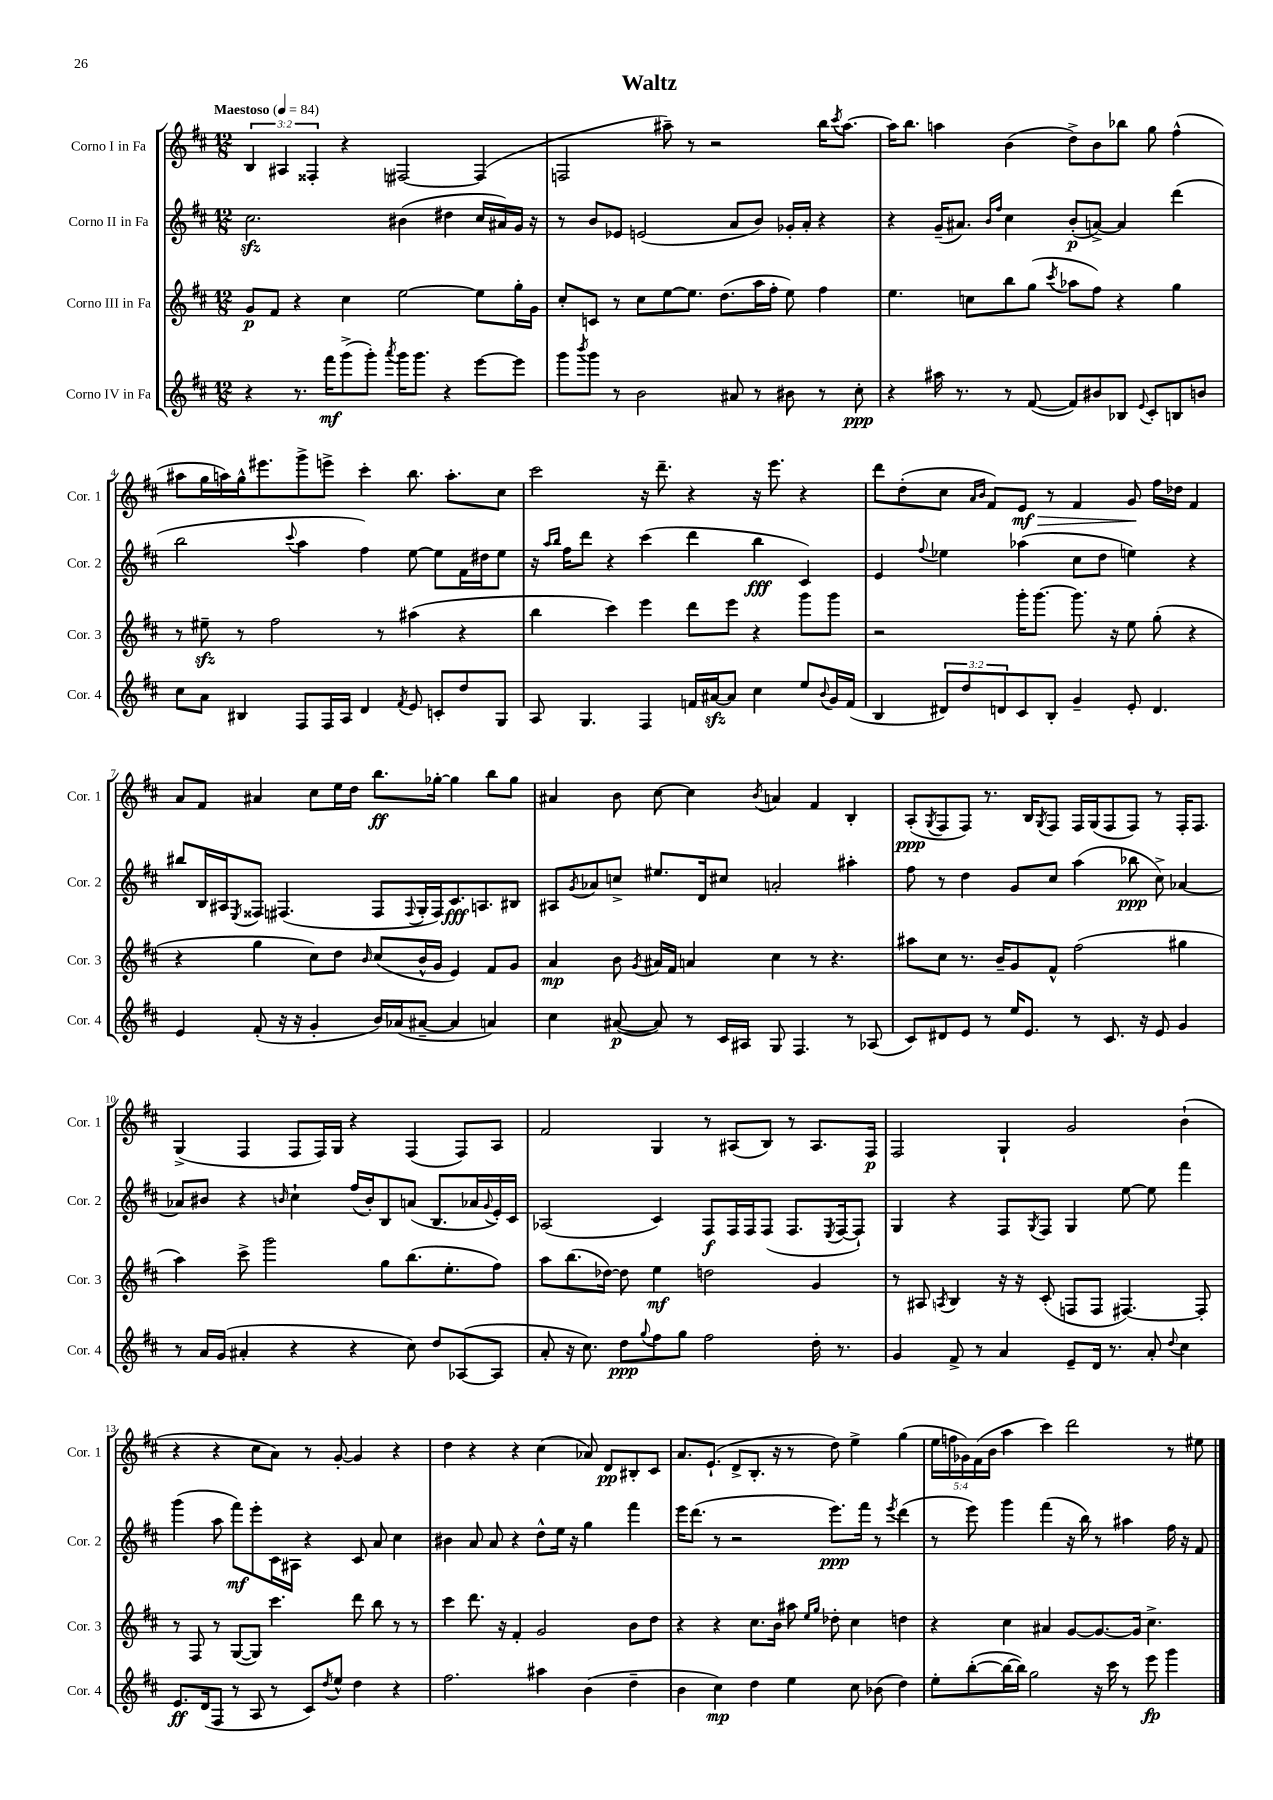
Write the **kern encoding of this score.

**kern	**dynam	**kern	**dynam	**kern	**dynam	**kern	**dynam
*part4	*part4	*part3	*part3	*part2	*part2	*part1	*part1
*staff4	*staff4	*staff3	*staff3	*staff2	*staff2	*staff1	*staff1
*I"Corno IV in Fa	*	*I"Corno III in Fa	*	*I"Corno II in Fa	*	*I"Corno I in Fa	*
*I'Cor. 4	*	*I'Cor. 3	*	*I'Cor. 2	*	*I'Cor. 1	*
*clefG2	*	*clefG2	*	*clefG2	*	*clefG2	*
*k[f#c#]	*	*k[f#c#]	*	*k[f#c#]	*	*k[f#c#]	*
*M12/8	*	*M12/8	*	*M12/8	*	*M12/8	*
*MM84	*	*MM84	*	*MM84	*	*MM84	*
=1	=1	=1	=1	=1	=1	=1	=1
!	!	!	!	!	!	!LO:TX:a:B:t=Maestoso	!
4r	.	8g/L	p	2.cc#zz\	.	6B/	.
.	.	8f#/J	.	.	.	.	.
.	.	.	.	.	.	6A#X/	.
8.r	.	4r	.	.	.	.	.
.	.	.	.	.	.	6F##X'/	.
16fff#\KL	mf	.	.	.	.	.	.
(8ggg^\	.	4cc#\	.	.	.	4r	.
8ggg'\J)	.	.	.	.	.	.	.
8qaaa/	.	.	.	.	.	.	.
16ggg\KL	.	[2ee\	.	(4b#X\	.	[2F#X/	.
8.ggg\J	.	.	.	.	.	.	.
4r	.	.	.	4dd#X\	.	.	.
[8eee\L	.	8ee\L]	.	16cc#/LL	.	(4F#/]	.
.	.	.	.	16a#X/)	.	.	.
8eee\J]	.	16gg'\L	.	16g/JJ	.	.	.
.	.	16g\JJ	.	16r	.	.	.
=2	=2	=2	=2	=2	=2	=2	=2
8ggg\L	.	8cc#'/L	.	8r	.	2Fn/	.
8qbbb/	.	.	.	.	.	.	.
8ggg\J	.	8cn/J	.	8b/L	.	.	.
8r	.	8r	.	8e-X/J	.	.	.
2b\	.	8cc#\L	.	(2en/	.	.	.
.	.	[8ee\	.	.	.	8aa#X~\)	.
.	.	8.ee\J]	.	.	.	8r	.
.	.	.	.	.	.	2r	.
.	.	(8.dd\L	.	.	.	.	.
8a#X/	.	.	.	8a/L	.	.	.
8r	.	16aa\L	.	8b/J)	.	.	.
.	.	16ff#'\JJ	.	.	.	.	.
8b#X\	.	8ee\)	.	16g-X'/LL	.	.	.
.	.	.	.	16a'/JJ	.	.	.
8r	.	4ff#\	.	4r	.	16bb\KL	.
.	.	.	.	.	.	8qccc#/	.
.	.	.	.	.	.	[8.aa#\J	.
8cc#'\	ppp	.	.	.	.	.	.
=3	=3	=3	=3	=3	=3	=3	=3
4r	.	4.ee\	.	4r	.	16aa#\KL]	.
.	.	.	.	.	.	8.bb\J	.
16aa#X\	.	.	.	(16g~/KL	.	4aan\	.
8.r	.	.	.	8.a#X/J)	.	.	.
.	.	8ccn\L	.	.	.	.	.
.	.	.	.	16qqb/LL	.	.	.
.	.	.	.	16qqff#/JJ	.	.	.
8r	.	8bb\	.	4cc#\	.	(4b\	.
([8f#/	.	(8gg\J	.	.	.	.	.
.	.	8qccc#/	.	.	.	.	.
8f#/L])	.	8aa-X\L	.	(8b'/L	p	8dd^\L)	.
8b#X/	.	8ff#\J)	.	[8an^/J)	.	8b\	.
8B-X/J	.	4r	.	4a/]	.	8bb-X\J	.
8qqe/	.	.	.	.	.	.	.
8c#'/L	.	.	.	.	.	8gg\	.
8Bn/	.	4gg\	.	(4ddd\	.	(4ff#^^\	.
8bn/J	.	.	.	.	.	.	.
!!LO:LB:g=z
=4	=4	=4	=4	=4	=4	=4	=4
8cc#\L	.	8r	.	2bb\	.	8aa#X\L	.
8a\J	.	8ee#Xzz~\	.	.	.	16gg\L	.
.	.	.	.	.	.	16aan\)	.
4B#X/	.	8r	.	.	.	16gg^^\J	.
.	.	.	.	.	.	8.eee#X\	.
.	.	2ff#\	.	.	.	.	.
.	.	.	.	8qqccc#/	.	.	.
8F#/L	.	.	.	4aa\	.	8ggg^\	.
16F#/L	.	.	.	.	.	8eeen^\J	.
16A/JJ	.	.	.	.	.	.	.
4d/	.	.	.	4ff#\)	.	4ccc#'\	.
.	.	8r	.	.	.	.	.
8qf#/	.	.	.	.	.	.	.
8e/	.	(4aa#X\	.	[8ee\	.	8.bb\	.
8cn'/L	.	.	.	8ee\L]	.	.	.
.	.	.	.	.	.	8.aa'\L	.
8dd/	.	4r	.	16f#\L	.	.	.
.	.	.	.	16dd#X\J	.	.	.
8G/J	.	.	.	8ee\J	.	8cc#\J	.
=5	=5	=5	=5	=5	=5	=5	=5
8A/	.	4bb\	.	16r	.	2ccc#\	.
.	.	.	.	16qqaa/LL	.	.	.
.	.	.	.	16qqbb/JJ	.	.	.
.	.	.	.	16ff#\KL	.	.	.
4.G/	.	.	.	8ddd\J	.	.	.
.	.	4ccc#\)	.	4r	.	.	.
4F#/	.	4eee\	.	(4ccc#\	.	16r	.
.	.	.	.	.	.	8.ddd~\	.
16fn/LL	.	8ddd\L	.	4ddd\	.	4r	.
[16a#Xzz/J	.	.	.	.	.	.	.
8a#/J]	.	8eee\J	.	.	.	.	.
4cc#\	.	4r	.	4bb\	fff	16r	.
.	.	.	.	.	.	8.eee\	.
8ee/L	.	8ggg\L	.	4c#/)	.	4r	.
8qqb/	.	.	.	.	.	.	.
16g/L	.	8ggg\J	.	.	.	.	.
(16f/JJ	.	.	.	.	.	.	.
=6	=6	=6	=6	=6	=6	=6	=6
4B/	.	2r	.	4e/	.	8ddd\L	.
.	.	.	.	.	.	(8dd'\	.
.	.	.	.	8qqff#/	.	.	.
12d#X/L)	.	.	.	4ee-X\	.	8cc#\J	.
12dd/	.	.	.	.	.	.	.
.	.	.	.	.	.	16qqa/LL	.
.	.	.	.	.	.	16qqb/JJ	.
.	.	.	.	.	.	8f#/L)	.
12dn/	.	.	.	.	.	.	.
!	!	!	!	!	!	!	!LO:HP:b
8c#/	.	16ggg'\KL	.	(4aa-X\	.	8e/J	> mf
.	.	[8.ggg\J	.	.	.	.	.
8B'/J	.	.	.	.	.	8r	.
4g~/	.	8.ggg\]	.	8cc#\L	.	4f#/	.
.	.	.	.	8dd\J	.	.	.
.	.	16r	.	.	.	.	.
8e'/	.	8ee\	.	4een\)	.	8g/	.
4.d/	.	(8gg'\	.	.	.	16ff#\LL	]
.	.	.	.	.	.	16dd-X\JJ	.
.	.	4r	.	4r	.	4f#/	.
!!LO:LB:g=z
=7	=7	=7	=7	=7	=7	=7	=7
4e/	.	4r	.	8bb#X/L	.	8a/L	.
.	.	.	.	16B/L	.	8f#/J	.
.	.	.	.	16A#X/J	.	.	.
.	.	.	.	8qE/	.	.	.
(8f#'/	.	4gg\	.	8F##X/J	.	4a#X/	.
16r	.	.	.	(4.F#X/	.	.	.
16r	.	.	.	.	.	.	.
4g'/	.	8cc#\L)	.	.	.	8cc#\L	.
.	.	8dd\J	.	.	.	16ee\L	.
.	.	.	.	.	.	16dd\JJ	.
.	.	16qqb/	.	.	.	.	.
16b/LL)	.	(8cc#/L	.	8F#/L	.	8.bb\L	ff
(16a-X/J	.	.	.	.	.	.	.
.	.	.	.	8qqF#/	.	.	.
[8a#X~/J	.	16b^^/L	.	16G'/L	.	.	.
.	.	16g/JJ	.	16F#/J)	.	[16gg-X'\Jk	.
4a#/]	.	4e/)	.	8.c#/	fff	4gg-\]	.
.	.	.	.	8.An/	.	.	.
4an/)	.	8f#/L	.	.	.	8bb\L	.
.	.	8g/J	.	8B#X/J	.	8gg-\J	.
=8	=8	=8	=8	=8	=8	=8	=8
4cc#\	.	4a/	mp	8A#X/L	.	4a#X/	.
.	.	.	.	8qg/	.	.	.
.	.	.	.	8a-X/	.	.	.
([8a#X/	p	8b\	.	8ccn^/J	.	8b\	.
.	.	8qg/	.	.	.	.	.
8a#/])	.	16a#X/LL	.	8.ee#X/L	.	[8cc#\	.
.	.	16f#/JJ	.	.	.	.	.
8r	.	4an/	.	.	.	4cc#\]	.
.	.	.	.	16d/k	.	.	.
16c#/LL	.	.	.	8cc#X/J	.	.	.
16A#X/JJ	.	.	.	.	.	.	.
.	.	.	.	.	.	8qb/	.
8G/	.	4cc#\	.	2an'/	.	4an/	.
4.F#/	.	.	.	.	.	.	.
.	.	8r	.	.	.	4f#/	.
.	.	4.r	.	.	.	.	.
8r	.	.	.	4aa#X'\	.	4B'/	.
(8A-X/	.	.	.	.	.	.	.
=9	=9	=9	=9	=9	=9	=9	=9
8c#/L)	.	8aa#X\L	.	8ff#\	.	(8A'/L	ppp
.	.	.	.	.	.	8qG/	.
8d#X/	.	8cc#\J	.	8r	.	8F#/	.
8e/J	.	8.r	.	4dd\	.	8F#/J)	.
8r	.	.	.	.	.	8.r	.
.	.	16b~/KL	.	.	.	.	.
16ee/KL	.	8g/	.	8g/L	.	.	.
8.e/J	.	.	.	.	.	16B/KL	.
.	.	.	.	.	.	8qG/	.
.	.	8f#^^/J	.	8cc#/J	.	8F#/J	.
8r	.	(2ff#\	.	(4aa\	.	16F#/LL	.
.	.	.	.	.	.	(16G/J	.
8.c#/	.	.	.	.	.	8F#/	.
.	.	.	.	8bb-X\	ppp	8F#/J)	.
16r	.	.	.	.	.	.	.
8e/	.	.	.	8cc#^\)	.	8r	.
4g/	.	4gg#X\	.	[4a-X/	.	16F#'/KL	.
.	.	.	.	.	.	8.F#/J	.
!!LO:LB:g=z
=10	=10	=10	=10	=10	=10	=10	=10
8r	.	4aa\)	.	8a-X/L]	.	(4G^/	.
16a/LL	.	.	.	8b#X/J	.	.	.
(16g/JJ	.	.	.	.	.	.	.
4a#X'/	.	8ccc#^\	.	4r	.	4F#/	.
.	.	2ggg\	.	.	.	.	.
.	.	.	.	16qqbn/	.	.	.
4r	.	.	.	4cc#`\	.	8F#/L	.
.	.	.	.	.	.	16F#/L)	.
.	.	.	.	.	.	16G/JJ	.
4r	.	.	.	(16ff#/LL	.	4r	.
.	.	.	.	16b'/J)	.	.	.
.	.	8gg\L	.	8B/	.	.	.
8cc#\)	.	(8.bb\	.	(8an/J	.	(4F#/	.
8dd/L	.	.	.	8.B/L	.	.	.
.	.	8.ee'\	.	.	.	.	.
([8A-X/	.	.	.	.	.	8F#/L)	.
.	.	.	.	16a-X/L	.	.	.
.	.	.	.	8qqg/	.	.	.
8A-/J]	.	8ff#\J)	.	16e'/)	.	8A/J	.
.	.	.	.	16c#/JJ	.	.	.
=11	=11	=11	=11	=11	=11	=11	=11
8a'/	.	8aa\L	.	(2A-X/	.	2f#/	.
16r	.	(8.bb\	.	.	.	.	.
8.cc#\)	.	.	.	.	.	.	.
.	.	[16dd-X\Jk)	.	.	.	.	.
8dd\L	ppp	8dd-\]	.	.	.	.	.
8qqgg/	.	.	.	.	.	.	.
8ff#\	.	4ee\	mf	4c#/)	.	4G/	.
8gg\J	.	.	.	.	.	.	.
2ff#\	.	2ddn\	.	8F#/L	f	8r	.
.	.	.	.	16F#/L	.	(8A#X/L	.
.	.	.	.	16F#/J	.	.	.
.	.	.	.	(8F#/J	.	8B/J)	.
.	.	.	.	8.F#/L	.	8r	.
16dd'\	.	4g/	.	.	.	8.A#/L	.
.	.	.	.	8qE/	.	.	.
8.r	.	.	.	[16F#/k	.	.	.
.	.	.	.	8F#`/J])	.	.	.
.	.	.	.	.	.	16F#/Jk	p
=12	=12	=12	=12	=12	=12	=12	=12
4g/	.	8r	.	4G/	.	2F#/	.
.	.	8A#X/	.	.	.	.	.
.	.	8qAn/	.	.	.	.	.
8f#^/	.	4B/	.	4r	.	.	.
8r	.	.	.	.	.	.	.
4a/	.	16r	.	8F#/L	.	4G`/	.
.	.	16r	.	.	.	.	.
.	.	.	.	8qG/	.	.	.
.	.	(8c#'/	.	8F#/J	.	.	.
8e~/L	.	8Fn/L	.	4G/	.	2g/	.
16d/Jk	.	8F/J	.	.	.	.	.
8.r	.	.	.	.	.	.	.
.	.	[4.F#X/)	.	[8ee\	.	.	.
8a'/	.	.	.	8ee\]	.	.	.
8qqdd/	.	.	.	.	.	.	.
4cc#\	.	.	.	4fff#\	.	(4b`\	.
.	.	8F#'/]	.	.	.	.	.
!!LO:LB:g=z
=13	=13	=13	=13	=13	=13	=13	=13
8.e/L	ff	8r	.	(4ggg\	.	4r	.
.	.	8F#/	.	.	.	.	.
(16d/k	.	.	.	.	.	.	.
8F#/J	.	8r	.	8aa\	.	4r	.
8r	.	([8G/L	.	8fff#\L)	mf	.	.
8A/	.	8G/J])	.	8eee'\	.	8cc#\L	.
8r	.	4.ccc#\	.	16c#\L	.	8a\J)	.
.	.	.	.	16A#X\JJ	.	.	.
8c#/L)	.	.	.	4r	.	8r	.
8qdd/	.	.	.	.	.	.	.
8ee^^/J	.	.	.	.	.	[8g'/	.
4dd\	.	8ddd\	.	8c#/	.	4g/]	.
.	.	8bb\	.	8a/	.	.	.
4r	.	8r	.	4cc#\	.	4r	.
.	.	8r	.	.	.	.	.
=14	=14	=14	=14	=14	=14	=14	=14
2.ff#\	.	4ccc#\	.	4b#X\	.	4dd\	.
.	.	8.ddd\	.	8a/	.	4r	.
.	.	.	.	8a/	.	.	.
.	.	16r	.	.	.	.	.
.	.	4f#'/	.	4r	.	4r	.
4aa#X\	.	2g/	.	8dd^^\L	.	(4cc#\	.
.	.	.	.	16ee\Jk	.	.	.
.	.	.	.	16r	.	.	.
(4b\	.	.	.	4gg\	.	8a-X/)	.
.	.	.	.	.	.	8d/L	pp
4dd~\	.	8b\L	.	4fff#\	.	8B#X'/	.
.	.	8dd\J	.	.	.	8c#/J	.
=15	=15	=15	=15	=15	=15	=15	=15
4b\	.	4r	.	16eee\KL	.	8.a/L	.
.	.	.	.	(8.ddd\J	.	.	.
.	.	.	.	.	.	(8.e`/J	.
4cc#\)	mp	4r	.	8r	.	.	.
.	.	.	.	2r	.	8d^/L	.
4dd\	.	8.cc#\L	.	.	.	8.B'/J	.
.	.	16b\Jk	.	.	.	16r	.
4ee\	.	8aa#X\	.	.	.	8r	.
.	.	16qqee/LL	.	.	.	.	.
.	.	16qqgg/JJ	.	.	.	.	.
.	.	8dd-X'\	.	8.eee\L)	ppp	8dd\)	.
8cc#\	.	4cc#\	.	.	.	4ee^\	.
.	.	.	.	16fff#\Jk	.	.	.
(8b-X\	.	.	.	8r	.	.	.
.	.	.	.	8qeee/	.	.	.
4dd\)	.	4ddn\	.	(4ddd\	.	(4gg\	.
=16	=16	=16	=16	=16	=16	=16	=16
8ee'\L	.	4r	.	8r	.	20ee\LL	.
.	.	.	.	.	.	20ffn\	.
.	.	.	.	.	.	20g-X\)	.
([8bb'\	.	.	.	8eee\)	.	.	.
.	.	.	.	.	.	(20f#\	.
.	.	.	.	.	.	20b\JJ	.
16bb\L_	.	4cc#\	.	4ggg\	.	4aa\	.
16bb\JJ])	.	.	.	.	.	.	.
2gg\	.	.	.	.	.	.	.
.	.	4a#X/	.	(4fff#\	.	4ccc#\)	.
.	.	[8g/L	.	16r	.	2ddd\	.
.	.	.	.	16bb\)	.	.	.
16r	.	8.g/_	.	8r	.	.	.
16ccc#\	.	.	.	.	.	.	.
8r	.	.	.	4aa#X\	.	.	.
.	.	16g/Jk]	.	.	.	.	.
8eee\	fp	4.cc#^\	.	.	.	.	.
4ggg\	.	.	.	16ff#\	.	8r	.
.	.	.	.	16r	.	.	.
.	.	.	.	8f#/	.	8ee#X\	.
==	==	==	==	==	==	==	==
*-	*-	*-	*-	*-	*-	*-	*-
